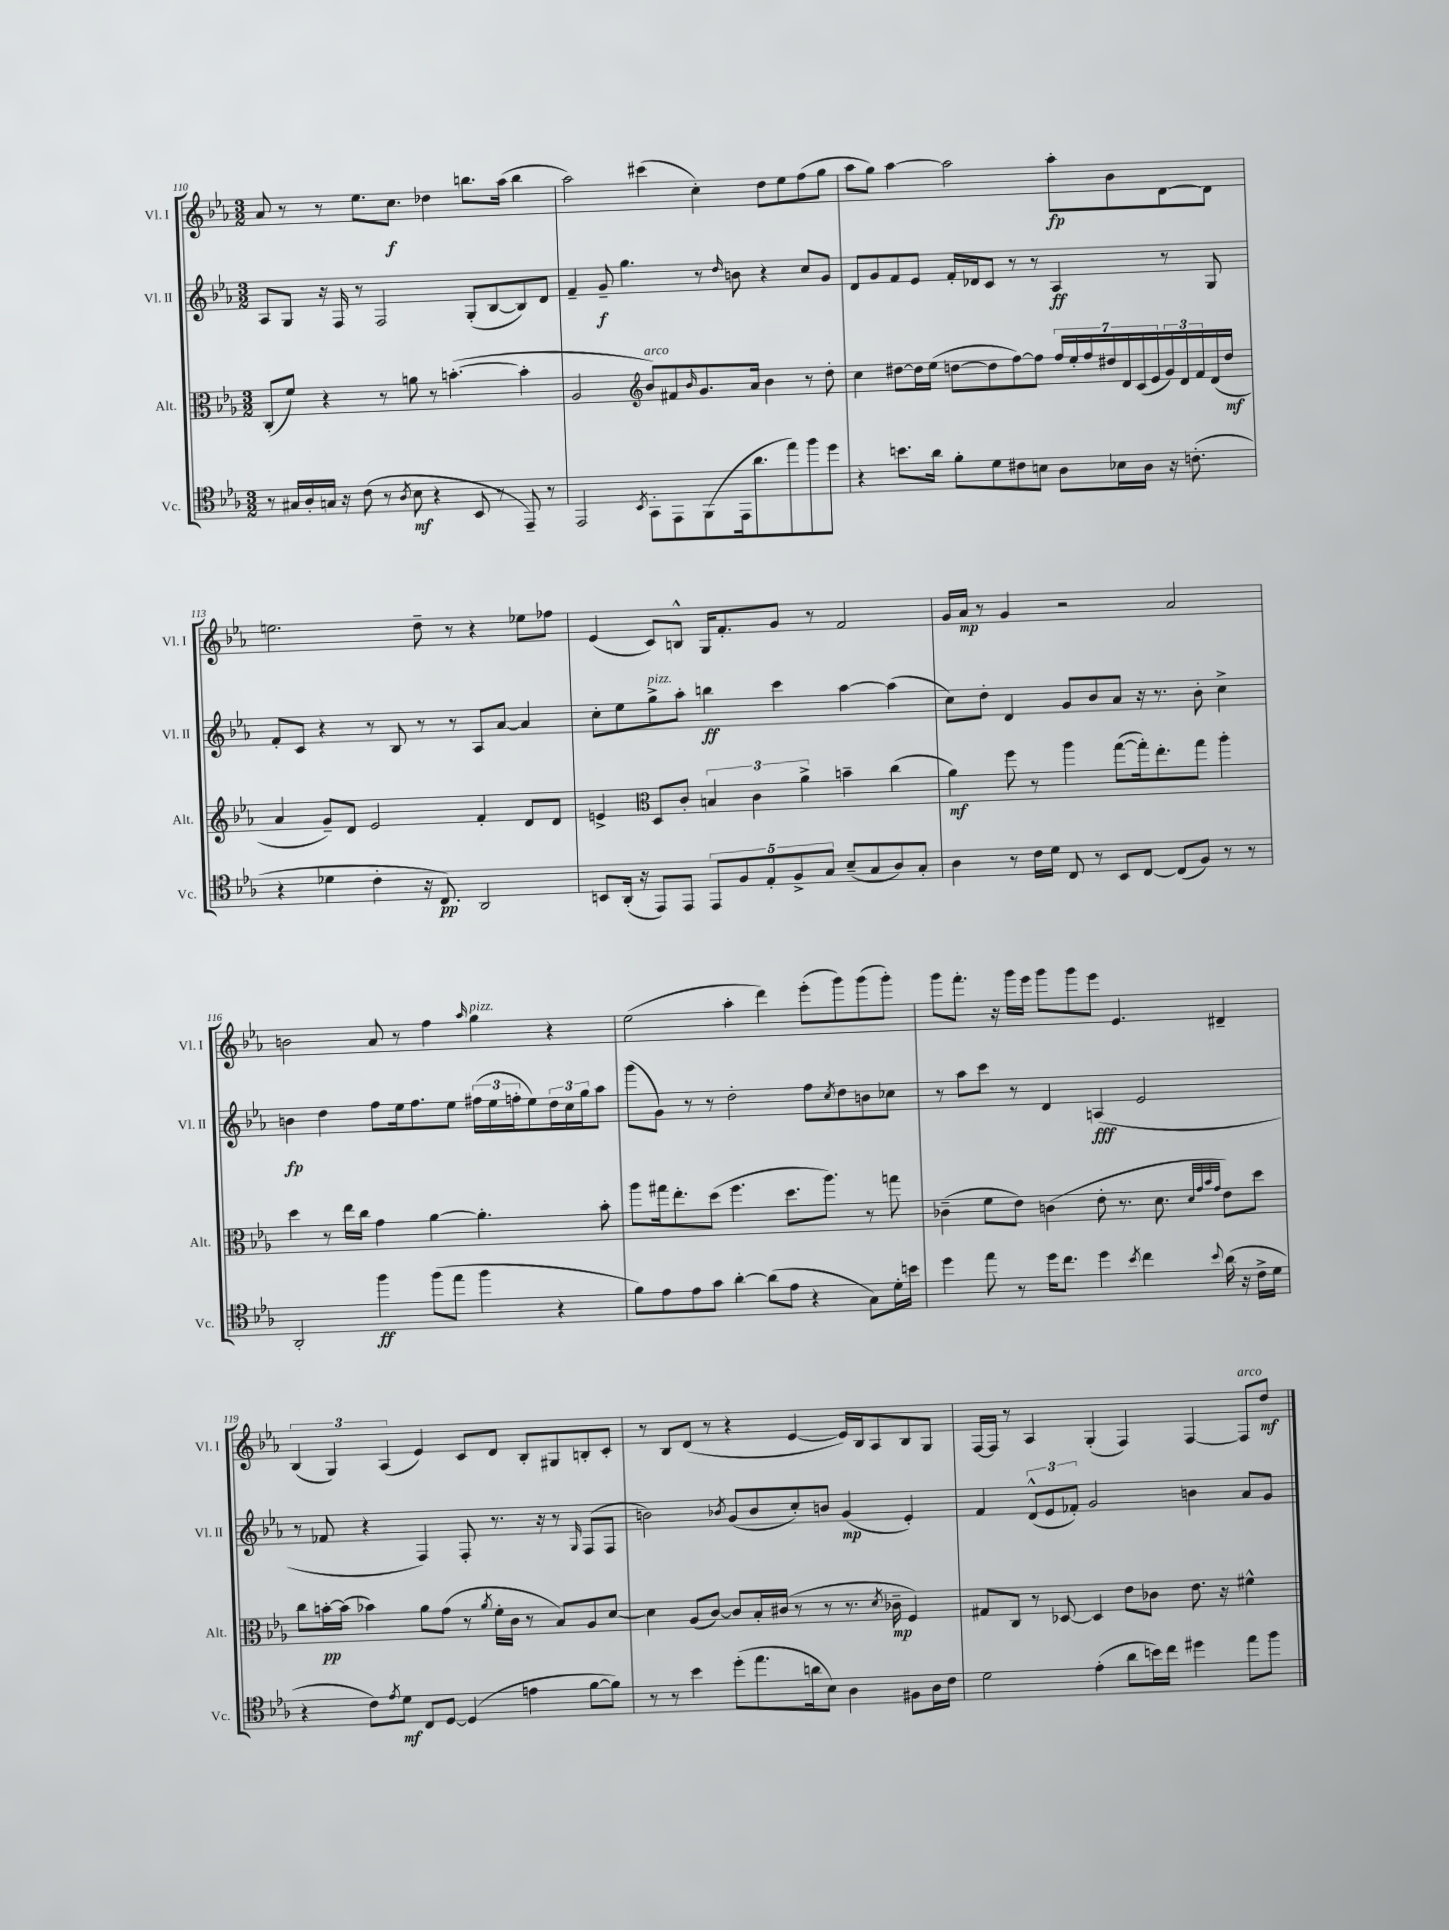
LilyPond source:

<<
\new StaffGroup <<
\new Staff = "s0" \with { instrumentName = "Vl. I" shortInstrumentName = "Vl. I" } {
    \clef treble \key ees \major \numericTimeSignature \time 3/2
    aes'8 r8 r8 ees''8. c''8.\f des''4 b''8. aes''16( b''4 |
    aes''2) cis'''4( c''4-.) d''8 ees''8 f''8( g''8 |
    aes''8 g''8) aes''4~ aes''2 aes''8-.\fp bes'8 d'8~ d'8 |
    e''2. d''8-- r8 r4 ees''8 fes''8 |
    ees'4( c'8) b8-^ g16 f'8.-. g'8 r8 f'2 |
    g'16 aes'16\mp r8 g'4 r2 aes'2 |
    b'2 aes'8 r8 f''4 \grace { aes''16 } g''4^\markup { \italic "pizz." } r4 |
    ees''2( aes''4-. d'''4) ees'''8-.( g'''8) g'''8( g'''8-.) |
    g'''8 f'''8.-. r16 g'''16 ees'''16 g'''8 g'''8 ees'''8 ees'4. dis'4-- |
    \tuplet 3/2 { bes4( g4) aes4( } ees'4) c'8 d'8 bes8-. gis8 b8-. c'8-. |
    r8 bes8 d'8( r8 r4 ees'4~ ees'16) bes16 aes8 bes8 g8 |
    f16~ f16 r8 aes4 g4-.( f4) f4~ f8^\markup { \italic "arco" } d''8\mf \bar "|." |
}
\new Staff = "s1" \with { instrumentName = "Vl. II" shortInstrumentName = "Vl. II" } {
    \clef treble \key ees \major \numericTimeSignature \time 3/2
    aes8 g8 r16 f16 r8 f2 g8-.( bes8~ bes8) d'8 |
    f'4-- g'8--\f g''4. r8 \grace { d''16 } b'8 r4 c''8 g'8 |
    d'8 g'8 f'8 ees'8 f'16-. des'16 c'8 r8 r8 aes4\ff r8 g8 |
    f'8-. c'8 r4 r8 bes8 r8 r8 aes8 aes'8~ aes'4 |
    c''8-. ees''8 g''8->^\markup { \italic "pizz." } aes''8-. b''4\ff c'''4 aes''4~ aes''4( |
    c''8) d''8-. d'4 g'8 bes'8 aes'8 r16 r8. bes'8-. c''4-> |
    b'4\fp d''4 f''8 ees''16 f''8. ees''8 \tuplet 3/2 { fis''16( ees''16 f''16-. } ees''8) \tuplet 3/2 { d''16 c''16 g''16 } aes''8 |
    g'''8( g'8) r8 r8 d''2-. f''8 \acciaccatura { c''8 } d''8 b'8 ces''8 |
    r8 aes''8 c'''8 r8 d'4 a4\fff( ees'2 |
    r8 fes'8 r4 f4) f8-. r8. r16 r8 \grace { g16 } f8( f8 |
    b'2) \acciaccatura { bes'8 } g'8( bes'8 c''8-.) b'8 g'4\mp( ees'4-.) |
    f'4 \tuplet 3/2 { d'8-^( ees'8 fes'8-.) } g'2 b'4 aes'8 g'8 \bar "|." |
}
\new Staff = "s2" \with { instrumentName = "Alt." shortInstrumentName = "Alt." } {
    \clef alto \key ees \major \numericTimeSignature \time 3/2
    c8-.( f'8) r4 r8 a'8 r8 b'4.~-.( b'4-. |
    aes2 \clef treble bes'8^\markup { \italic "arco" }) fis'8 \grace { bes'16 } g'8. aes'16 bes'4 r8 d''8-. |
    c''4 dis''8~ dis''16 ees''16( d''8~ d''8 f''8~) f''8 \tuplet 7/4 { f''16 ees''16-. f''16 dis''16 d'16 c'16( ees'16 } \tuplet 3/2 { g'16) d'16 f'16 } d'16( dis''16\mf |
    aes'4 g'8--) d'8 ees'2 f'4-. d'8 d'8 |
    e'4-> \clef alto d8 c'8-. \tuplet 3/2 { b4 c'4 aes'4-> } b'4-- c''4( |
    aes'4\mf) f''8 r8 aes''4 g''8~( g''16-.) ees''8.-. g''8 aes''4-. |
    d''4 r8 ees''16 c''16 g'4 aes'4~ aes'4.-. bes'8-. |
    aes''8 gis''16 ees''8.-. d''8( f''4. d''8. aes''8.) r8 g''8 |
    ces'4--( f'8 ees'8) c'4( ees'8-. r8. d'8. \grace { d'32 g'32 bes'32 g'32 } ees'8) d''8 |
    c''8 b'16~-.\pp b'16( bes'4) aes'8 g'8( r8 \acciaccatura { aes'8 } f'16-. c'16 r8 bes8) aes8 d'8~ |
    d'4 aes8( c'8~) c'8 bes16-. cis'16( r8 r8 r8. \acciaccatura { d'8 } ces'16--\mp f4) |
    gis8 c8 r8 des8~ des4 ees'8 ces'8 ees'8. r16 fis'4-^ \bar "|." |
}
\new Staff = "s3" \with { instrumentName = "Vc." shortInstrumentName = "Vc." } {
    \clef tenor \key ees \major \numericTimeSignature \time 3/2
    r8 gis16 aes16-. g16 r16 c'8( r8 \acciaccatura { aes8 } bes8\mf r4 bes,8 r8 ees,8--) r8 |
    ees,2 \acciaccatura { bes,8 } g,8-. ees,8 f,8( ees,16 aes'8. ees''8) f''8 d''8 |
    r4 b'8. aes'16 f'8-. d'8 cis'8 b8 aes8 bes16 aes16 r16 c'8.-.( |
    r4 des'4 c'4-. r16 c8.\pp) aes,2 |
    b,8 aes,16-.( r16 ees,8) ees,8 \tuplet 5/4 { ees,8 f8 ees8-. f8-> g8 } bes8--( g8 aes8) g8-. |
    aes4 r8 c'16 d'16 c8 r8 bes,8 c8~ c8( f8) r8 r8 |
    aes,2-. f''4\ff f''8( ees''8 f''4 r4 |
    f'8) ees'8 ees'8 g'8 aes'4~-. aes'8( ees'8 r4 g8) d'16-. b'16 |
    d''4 ees''8 r8 d''16 c''8. d''4 \acciaccatura { bes'8 } c''4 \appoggiatura { bes'8 } aes'16( r16 c'16-> d'16 |
    r4 c'8) \acciaccatura { ees'8 } d'8\mf c8 d8~ d4( e'4 f'8~ f'8) |
    r8 r8 bes'4 d''8-.( ees''8. a'16 bes8) aes4 fis8 aes16 c'16 |
    d'2 ees'4-.( aes'8 b'16) c''16 dis''4 ees''8 f''8 \bar "|." |
}
>>
>>
\layout { \context { \Score currentBarNumber = #110 } }
